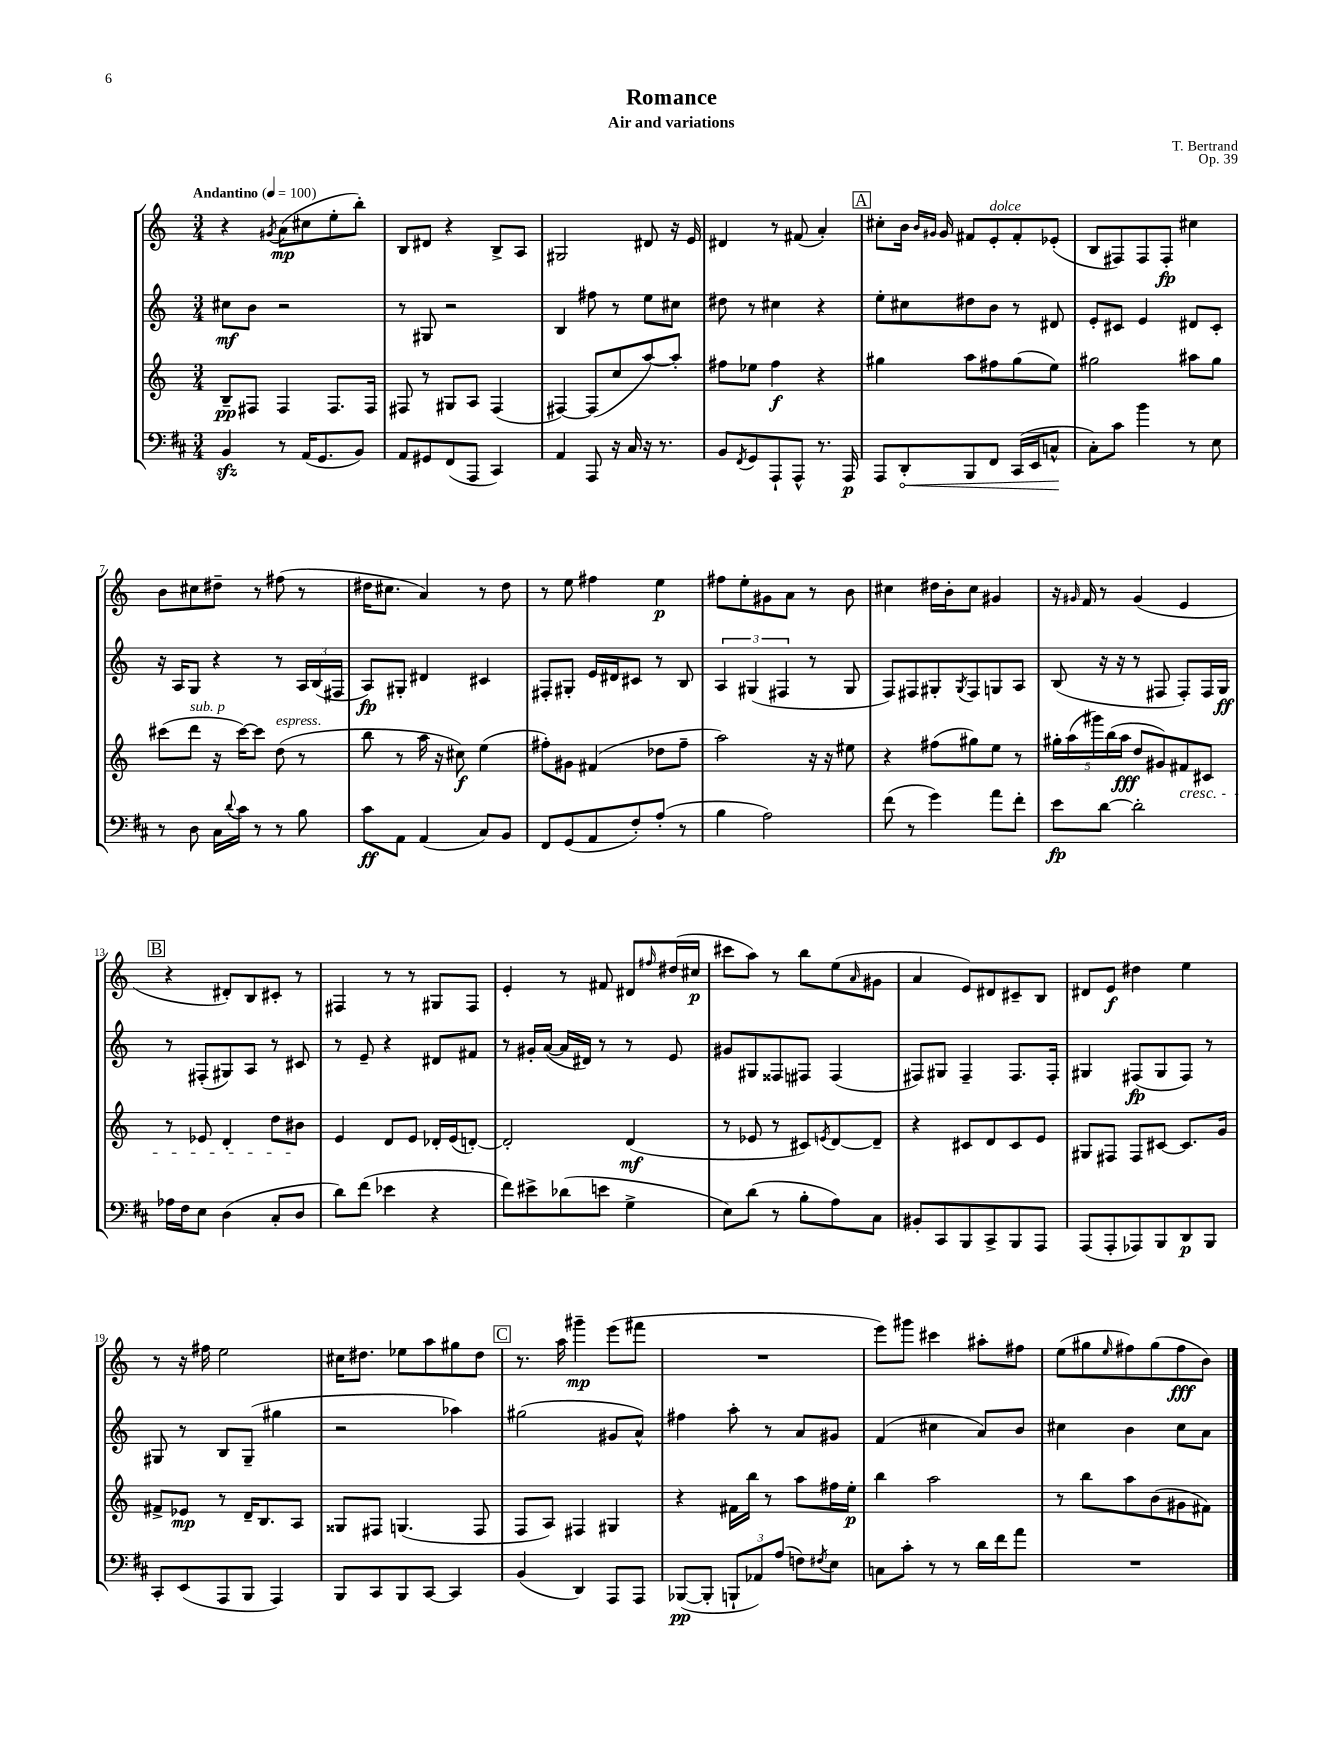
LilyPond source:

\header { title = "Romance" composer = "T. Bertrand" subtitle = "Air and variations" opus = "Op. 39" }
<<
\new StaffGroup <<
\new Staff = "s0" {
    \clef treble \key c \major \numericTimeSignature \time 3/4 \tempo "Andantino" 4 = 100
    r4 \acciaccatura { gis'8 } a'8\mp( cis''8 e''8-. b''8-.) |
    b8 dis'8 r4 b8-> a8 |
    gis2 dis'8 r16 e'16 |
    dis'4 r8 fis'8( a'4-.) |
    \mark \markup { \box "A" } cis''8-. b'16 \grace { b'16 gis'16 } gis'16 fis'8 e'8-.^\markup { \italic "dolce" } fis'8-. ees'8-.( |
    b8 fis8) fis8 fis8-.\fp cis''4 |
    b'8 cis''8 dis''8-- r8 fis''8( r8 |
    dis''16 cis''8. a'4) r8 dis''8 |
    r8 e''8 fis''4 e''4\p |
    fis''8 e''8-. gis'8 a'8 r8 b'8 |
    cis''4 dis''16 b'16-. cis''8 gis'4 |
    r16 \grace { gis'16 } f'16 r8 gis'4( e'4 |
    \mark \markup { \box "B" } r4 dis'8-.) b8 cis'8-. r8 |
    fis4 r8 r8 gis8 fis8 |
    e'4-. r8 fis'8 dis'8 \grace { fis''16 } dis''16( cis''16\p |
    cis'''8 a''8) r8 b''8 e''8( \grace { a'16 } gis'8 |
    a'4 e'8) dis'8 cis'8-- b8 |
    dis'8 e'8\f dis''4 e''4 |
    r8 r16 fis''16 e''2 |
    cis''16 dis''8. ees''8 a''8 gis''8 dis''8 |
    \mark \markup { \box "C" } r8. a''16 gis'''4--\mp e'''8( fis'''8 |
    R2. |
    e'''8) gis'''8 cis'''4 ais''8-. fis''8 |
    e''8( gis''8 \grace { e''16 } fis''8) gis''8( fis''8\fff b'8) \bar "|." |
}
\new Staff = "s1" {
    \clef treble \key c \major \numericTimeSignature \time 3/4
    cis''8\mf b'8 r2 |
    r8 gis8 r2 |
    b4 fis''8 r8 e''8 cis''8 |
    dis''8 r8 cis''4 r4 |
    \mark \markup { \box "A" } e''8-. cis''8 dis''8 b'8 r8 dis'8 |
    e'8-. cis'8 e'4 dis'8 cis'8-. |
    r16 a16 g8 r4 r8 \tuplet 3/2 { a16 b16( fis16 } |
    a8\fp) gis8-. dis'4 cis'4 |
    fis8-. gis8-. e'16 dis'16 cis'8 r8 b8 |
    \tuplet 3/2 { a4 gis4( fis4 } r8 gis8 |
    f8) fis8 gis8-. \acciaccatura { gis8 } fis8 g8 a8 |
    b8( r16 r16 r8 fis8 fis8-.) fis16 g16\ff |
    \mark \markup { \box "B" } r8 fis8-.( gis8) a8 r8 cis'8 |
    r8 e'8-- r4 dis'8 fis'8 |
    r8 gis'16-. a'16~( a'16 dis'16) r8 r8 e'8 |
    gis'8 gis8 fisis8 fis8 fis4( |
    fis8) gis8 fis4-- fis8. fis16-. |
    gis4 fis8\fp( gis8 fis8) r8 |
    gis8 r8 b8 gis8--( gis''4 |
    r2 aes''4) |
    \mark \markup { \box "C" } gis''2( gis'8 a'8-^) |
    fis''4 a''8-. r8 a'8 gis'8 |
    f'4( cis''4 a'8) b'8 |
    cis''4 b'4 cis''8 a'8 \bar "|." |
}
\new Staff = "s2" {
    \clef treble \key c \major \numericTimeSignature \time 3/4
    b8--\pp fis8 fis4 fis8. fis16 |
    fis8 r8 gis8 a8 fis4( |
    fis4~) fis8( c''8 a''8~) a''8-. |
    fis''8 ees''8 fis''4\f r4 |
    \mark \markup { \box "A" } gis''4 a''8 fis''8 gis''8( e''8) |
    gis''2 ais''8 gis''8 |
    cis'''8( d'''8^\markup { \italic "sub. p" } r16 cis'''16~) cis'''8 d''8^\markup { \italic "espress." }( r8 |
    b''8 r8 a''16 r16 cis''8\f) e''4( |
    fis''8-.) gis'8 fis'4( des''8 fis''8-- |
    a''2) r16 r16 eis''8 |
    r4 fis''8( gis''8) e''8 r8 |
    \tuplet 5/4 { gis''16-. a''16( gis'''16) b''16( a''16\fff } d''8 gis'8) fis'8\cresc cis'8 |
    \mark \markup { \box "B" } r8 ees'8 d'4-. d''8 bis'8\! |
    e'4 d'8 e'8 des'16-. e'16( d'8~-.) |
    d'2-. d'4\mf( |
    r8 ees'8 r8 cis'8) \acciaccatura { e'8 } d'8~ d'8-- |
    r4 cis'8 d'8 cis'8 e'8 |
    gis8 fis8 fis8 cis'8~ cis'8. g'16 |
    fis'8-> ees'8\mp r8 d'16-- b8. a8 |
    gisis8 fis8 g4.( fis8 |
    \mark \markup { \box "C" } f8 a8) fis4 gis4 |
    r4 fis'16 b''16 r8 a''8 fis''16 e''16-.\p |
    b''4 a''2 |
    r8 b''8 a''8 b'8( gis'8 fis'8) \bar "|." |
}
\new Staff = "s3" {
    \clef bass \key d \major \numericTimeSignature \time 3/4
    b,4\sfz r8 a,16( g,8. b,8) |
    a,8 gis,8 fis,8( a,,8 cis,4) |
    a,4 a,,8 r16 cis16 r16 r8. |
    b,8 \acciaccatura { fis,8 } g,8 a,,8-! a,,8-^ r8. a,,16\p |
    \mark \markup { \box "A" } a,,8 \once \override Hairpin.circled-tip = ##t d,8-.\< b,,8 fis,8 cis,16( e,16 c8-^\! |
    cis8-.) cis'8 b'4 r8 e8 |
    r8 d8 cis16 \appoggiatura { d'8 } cis'16 r8 r8 b8 |
    cis'8\ff a,8 a,4( cis8) b,8 |
    fis,8 g,8( a,8 fis8-.) a8-.( r8 |
    b4 a2) |
    fis'8( r8 g'4) a'8 fis'8-. |
    e'8\fp d'8~ d'2-. |
    \mark \markup { \box "B" } aes16 fis16 e8 d4( cis8-. d8 |
    d'8) fis'8( ees'4 r4 |
    fis'8) eis'8-> des'8( e'8 g4-> |
    e8) d'8( r8 b8-. a8) cis8 |
    bis,8-. cis,8 b,,8 cis,8-> b,,8 a,,8 |
    a,,8( a,,8-. aes,,8) b,,8 d,8\p b,,8 |
    cis,8-. e,8( a,,8 b,,8 a,,4) |
    b,,8 cis,8 b,,8 cis,8~ cis,4 |
    \mark \markup { \box "C" } b,4( d,4) a,,8 a,,8 |
    bes,,8~\pp( bes,,8-. \tuplet 3/2 { b,,8-! aes,8) a8( } f8) \acciaccatura { fis8 } e8 |
    c8 cis'8-. r8 r8 d'16 fis'16 a'8 |
    R2. \bar "|." |
}
>>
>>
